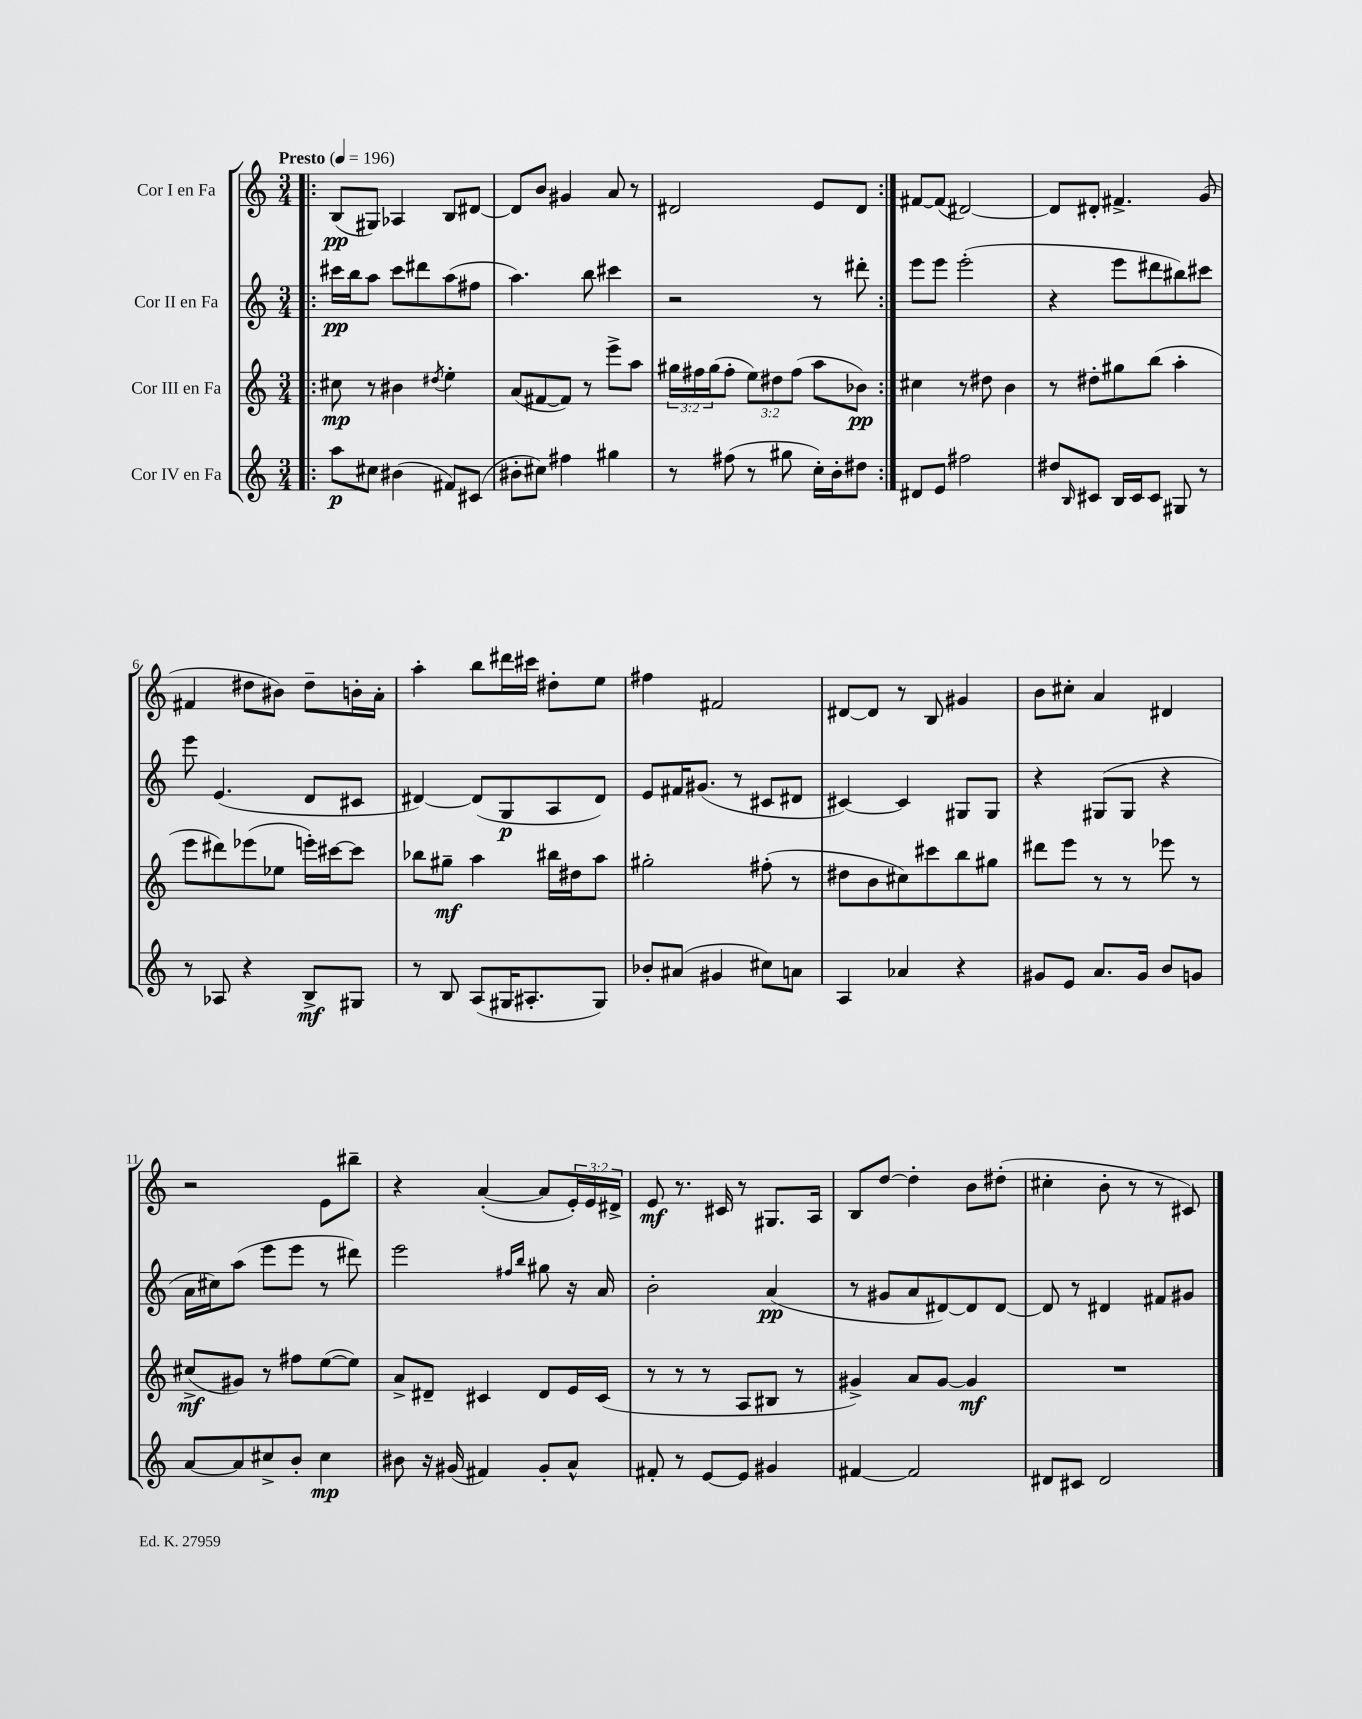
<<
\new StaffGroup <<
\new Staff = "s0" \with { instrumentName = "Cor I en Fa" } {
    \clef treble \key c \major \numericTimeSignature \time 3/4 \override Staff.TupletNumber.text = #tuplet-number::calc-fraction-text \tempo "Presto" 4 = 196
    \repeat volta 2 { \bar ".|:" b8\pp( gis8) aes4 b8 dis'8~ |
    dis'8 b'8 gis'4 a'8 r8 |
    dis'2 e'8 dis'8 | }
    fis'8~ fis'8( dis'2~) |
    dis'8 dis'8-. fis'4.-> g'8( |
    fis'4 dis''8 bis'8) dis''8-- b'16-. a'16-. |
    a''4-. b''8 dis'''16 cis'''16 dis''8-. e''8 |
    fis''4 fis'2 |
    dis'8~ dis'8 r8 b8 gis'4 |
    b'8 cis''8-. a'4 dis'4 |
    r2 e'8 bis''8-- |
    r4 a'4~-.( a'8 \tuplet 3/2 { e'16-.) e'16 dis'16-> } |
    e'8\mf r8. cis'16 r8 gis8. a16 |
    b8 d''8~ d''4-. b'8 dis''8-.( |
    cis''4-. b'8-. r8 r8 cis'8) \bar "|." |
}
\new Staff = "s1" \with { instrumentName = "Cor II en Fa" } {
    \clef treble \key c \major \numericTimeSignature \time 3/4
    \repeat volta 2 { \bar ".|:" cis'''16\pp b''16 a''8 cis'''8 dis'''8 a''8( fis''8 |
    a''4.) b''8 cis'''4 |
    r2 r8 dis'''8-. | }
    e'''8 e'''8 e'''2-.( |
    r4 e'''8 dis'''8 bis''8) cis'''8 |
    e'''8 e'4.( d'8 cis'8 |
    dis'4~) dis'8( g8\p a8 dis'8) |
    e'8 fis'16 gis'8.( r8 cis'8 dis'8 |
    cis'4~) cis'4 gis8 gis8 |
    r4 gis8( gis8 r4 |
    a'16 cis''16) a''8( e'''8 e'''8 r8 dis'''8) |
    e'''2 \grace { fis''16 b''16 } gis''8 r16 a'16 |
    b'2-. a'4\pp( |
    r8 gis'8 a'8 dis'8~) dis'8 dis'8~ |
    dis'8 r8 dis'4 fis'8 gis'8 \bar "|." |
}
\new Staff = "s2" \with { instrumentName = "Cor III en Fa" } {
    \clef treble \key c \major \numericTimeSignature \time 3/4 \override Staff.TupletNumber.text = #tuplet-number::calc-fraction-text
    \repeat volta 2 { \bar ".|:" cis''8\mp r8 bis'4 \acciaccatura { dis''8 } e''4-. |
    a'8( fis'8~ fis'8) r8 e'''8-> a''8 |
    \tuplet 3/2 { gis''16 fis''16 gis''16( } fis''8-. \tuplet 3/2 { e''8) dis''8 fis''8( } a''8 bes'8\pp) | }
    cis''4 r8 dis''8 b'4 |
    r8 dis''8-. gis''8 b''8( a''4-. |
    e'''8 dis'''8) ees'''8( ees''8 e'''16-.) cis'''16~ cis'''8 |
    bes''8 gis''8--\mf a''4 bis''16 dis''16 a''8 |
    gis''2-. fis''8-.( r8 |
    dis''8 b'8 cis''8) cis'''8 b''8 gis''8 |
    dis'''8 e'''8 r8 r8 ees'''8 r8 |
    cis''8->\mf( gis'8) r8 fis''8 e''8~( e''8) |
    a'8-> dis'8-- cis'4 dis'8 e'16 cis'16( |
    r8 r8 r8 a8 bis8 r8 |
    gis'4->) a'8 gis'8~ gis'4\mf |
    R2. \bar "|." |
}
\new Staff = "s3" \with { instrumentName = "Cor IV en Fa" } {
    \clef treble \key c \major \numericTimeSignature \time 3/4
    \repeat volta 2 { \bar ".|:" a''8\p cis''8 bis'4( fis'8) cis'8( |
    bis'8-. cis''8) fis''4 gis''4 |
    r8 fis''8( r8 gis''8 c''16-.) b'16-. dis''8 | }
    dis'8 e'8 fis''2 |
    dis''8 \grace { b16 } cis'8 b16 cis'16 cis'8 gis8 r8 |
    r8 aes8 r4 b8->\mf gis8 |
    r8 b8 a8( gis16 ais8.-. gis8) |
    bes'8-. ais'8( gis'4 cis''8) a'8 |
    a4 aes'4 r4 |
    gis'8 e'8 a'8. gis'16 b'8 g'8 |
    a'8~ a'8 cis''8-> b'8-. cis''4\mp |
    bis'8 r16 gis'16( fis'4) gis'8-. a'8-^ |
    fis'8-. r8 e'8~ e'8 gis'4 |
    fis'4~ fis'2 |
    dis'8 cis'8 dis'2 \bar "|." |
}
>>
>>
